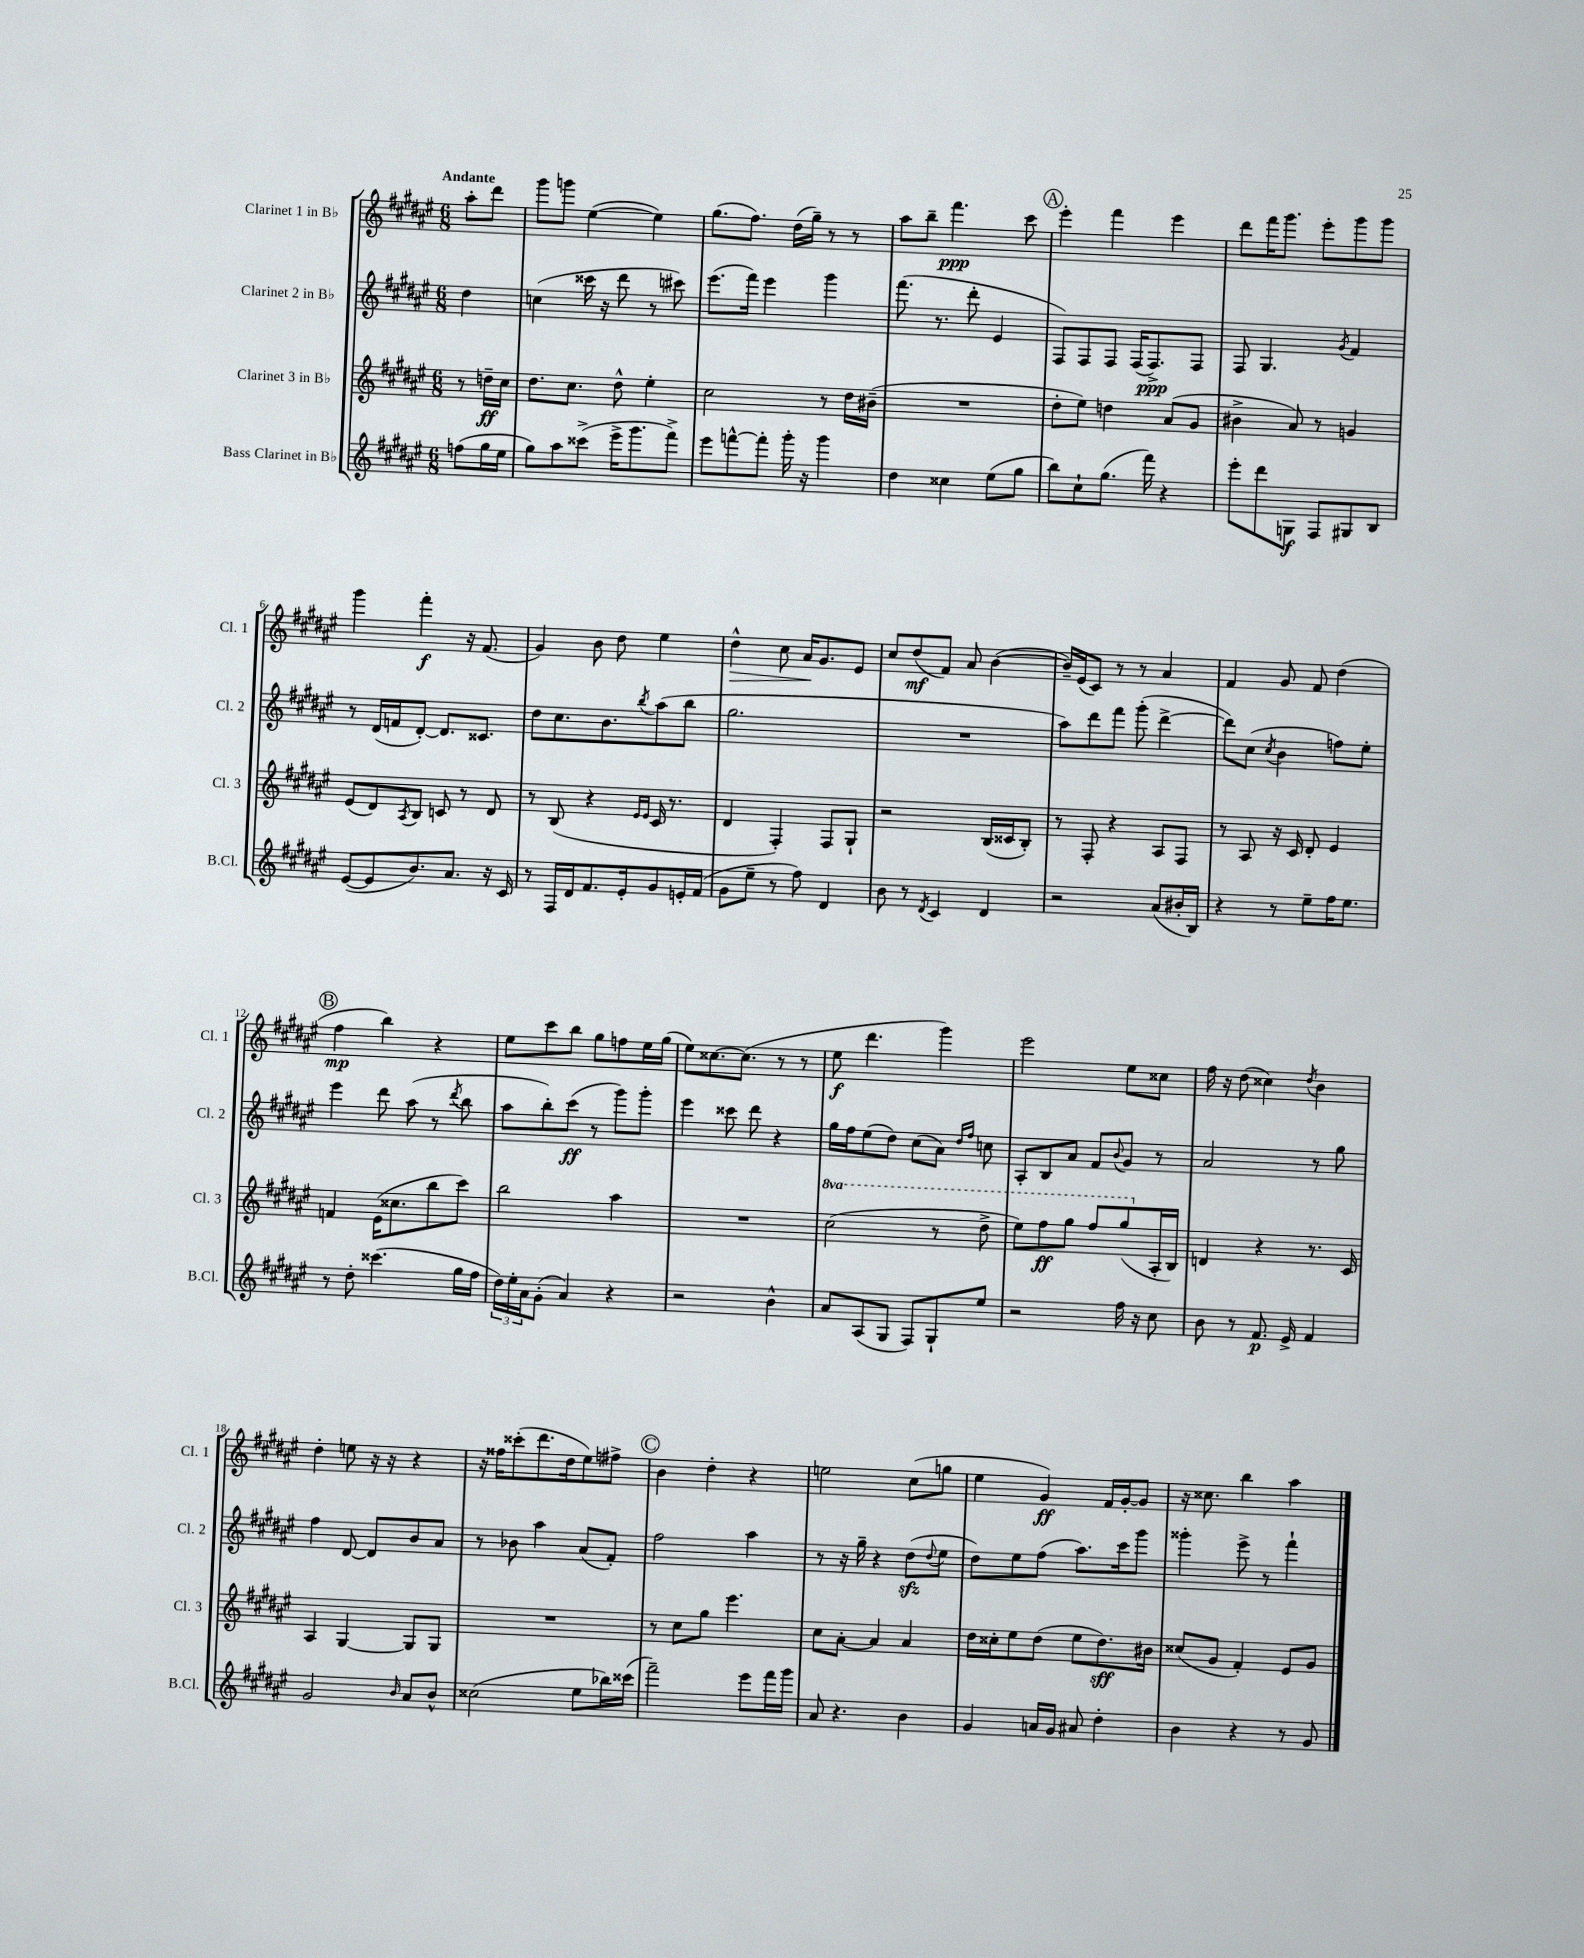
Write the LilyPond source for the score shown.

<<
\new StaffGroup <<
\new Staff = "s0" \with { instrumentName = "Clarinet 1 in Bb" shortInstrumentName = "Cl. 1" } {
    \clef treble \key fis \major \numericTimeSignature \time 6/8 \partial 4 \tempo "Andante"
    ais''8-. dis'''8 |
    gis'''8 g'''8 eis''4~( eis''4) |
    gis''8.( fis''8.) dis''16( gis''16--) r8 r8 |
    ais''8 b''8-- fis'''4.\ppp cis'''8 |
    \mark \markup { \circle "A" } eis'''4-. fis'''4 eis'''4 |
    dis'''8 fis'''16 gis'''8. eis'''8-. gis'''8 gis'''8 |
    gis'''4 fis'''4-.\f r16 fis'8.( |
    gis'4) b'8 dis''8 eis''4 |
    dis''4-^\> cis''8 ais'16\! gis'8. eis'8 |
    cis''8 dis''8\mf( fis'8) ais'8 b'4~( |
    b'16--) eis'16( cis'8) r8 r8 ais'4 |
    fis'4 gis'8 fis'8 dis''4( |
    \mark \markup { \circle "B" } fis''4\mp b''4) r4 |
    eis''8 cis'''8 b''8 gis''8 f''8 eis''16 gis''16( |
    eis''8) cisis''8.~ cisis''8.( r8 r8 |
    eis''8\f dis'''4. gis'''4) |
    eis'''2 eis''8 cisis''8 |
    fis''16 r16 dis''8( cisis''4) \acciaccatura { dis''8 } b'4 |
    dis''4-. e''8 r16 r16 r4 |
    r16 fisis''16 cisis'''8-.( dis'''8. dis''16 eis''8) fis''8-> |
    \mark \markup { \circle "C" } b'4 dis''4-. r4 |
    e''2 cis''8( g''8 |
    eis''4 gis'4\ff) fis'16 gis'16~-. gis'8 |
    r16 cisis''8. b''4 ais''4 \bar "|." |
}
\new Staff = "s1" \with { instrumentName = "Clarinet 2 in Bb" shortInstrumentName = "Cl. 2" } {
    \clef treble \key fis \major \numericTimeSignature \time 6/8 \partial 4
    dis''4 |
    c''4( cisis'''16 r16 dis'''8 r8 cis'''8) |
    eis'''8.( fis'''16) eis'''4 gis'''4 |
    fis'''8.( r8. dis'''8-. eis'4 |
    \mark \markup { \circle "A" } fis8) fis8 fis8 fis16( fis8.->\ppp) fis8 |
    fis8 gis4. \acciaccatura { gis'8 } fis'4 |
    r8 dis'16( f'16 dis'8~-.) dis'8. cisis'8. |
    dis''8 cis''8. b'8. \acciaccatura { b''8 } ais''8( b''8 |
    gis''2. |
    R2. |
    ais''8) dis'''8 fis'''8 gis'''8-.( dis'''4~-> |
    dis'''8) cis''8( \acciaccatura { cis''8 } b'4 f''8) eis''8-. |
    \mark \markup { \circle "B" } eis'''4 dis'''8 ais''8( r8 \acciaccatura { dis'''8 } b''8 |
    ais''8 b''8-.) cis'''8\ff( r8 gis'''8) gis'''8-. |
    eis'''4 cisis'''8 dis'''8 r4 |
    gis''16 fis''16 eis''8( dis''8) cis''8( ais'8) \grace { dis''16 fis''16 } c''8 |
    ais8-. b8 ais'8 fis'8 \appoggiatura { b'8 } gis'8 r8 |
    ais'2 r8 gis''8 |
    fis''4 dis'8~ dis'8 b'8 ais'8 |
    r8 bes'8 ais''4 ais'8( fis'8-.) |
    \mark \markup { \circle "C" } fis''2 ais''4 |
    r8 r16 gis''16-- r4 dis''8\sfz( \appoggiatura { dis''8 } eis''8 |
    dis''8) eis''8 fis''8( ais''8.) cis'''16 gis'''8 |
    gisis'''4-. eis'''8-> r8 fis'''4-! \bar "|." |
}
\new Staff = "s2" \with { instrumentName = "Clarinet 3 in Bb" shortInstrumentName = "Cl. 3" } {
    \clef treble \key fis \major \numericTimeSignature \time 6/8 \set Staff.ottavationMarkups = #ottavation-simple-ordinals \partial 4
    r8 d''16--\ff cis''16 |
    dis''8. cis''8. dis''8-^ eis''4-. |
    cis''2 r8 dis''16 bis'16--( |
    R2. |
    \mark \markup { \circle "A" } dis''8-. eis''8) d''4 ais'8( gis'8 |
    bis'4-> ais'8) r8 g'4 |
    eis'8( dis'8) \acciaccatura { ais8 } b8 c'8 r8 dis'8 |
    r8 b8( r4 \grace { eis'16 eis'16 } cis'16 r8. |
    dis'4 fis4-.) fis8 gis8-! |
    r2 b16( cisis'16 b8-.) |
    r8 fis8-. r4 ais8 fis8 |
    r8 ais8 r16 cis'16 dis'8-. eis'4 |
    \mark \markup { \circle "B" } f'4 eis'16( cisis''8. b''8 cis'''8) |
    b''2 ais''4 |
    R2. |
    \ottava #1 cis'''2( r8 dis'''8-> |
    eis'''8) fis'''8\ff gis'''8 fis'''8 gis'''8( \ottava #0 ais16-. b16) |
    d'4 r4 r8. cis'16 |
    ais4 gis4~ gis8 gis8 |
    R2. |
    \mark \markup { \circle "C" } r8 cis''8 gis''8 eis'''4. |
    cis''8 ais'8~-. ais'4 ais'4 |
    dis''16 cisis''16-. eis''8 dis''8( eis''8 dis''8.\sff) bis'16 |
    cisis''8( gis'8 fis'4-.) eis'8 gis'8 \bar "|." |
}
\new Staff = "s3" \with { instrumentName = "Bass Clarinet in Bb" shortInstrumentName = "B.Cl." } {
    \clef treble \key fis \major \numericTimeSignature \time 6/8 \partial 4
    f''8( gis''16 eis''16 |
    gis''8) ais''8 cisis'''8->( eis'''16-> gis'''8. fis'''8->) |
    eis'''8 f'''8~-^ f'''8-. gis'''16-. r16 gis'''4 |
    dis''4 cisis''4 eis''8( gis''8 |
    \mark \markup { \circle "A" } b''8) cis''8-! gis''8.( fis'''16) r4 |
    eis'''8-. dis'''8 g8\f fis8 gis8 b8 |
    eis'8~( eis'8 b'8.) ais'8. r16 cis'16 |
    r8 fis16 dis'16 fis'8. eis'16-. gis'8 e'16-. fis'16( |
    gis'8 eis''8-- r8 fis''8) dis'4 |
    b'8 r8 \acciaccatura { dis'8 } cis'4 dis'4 |
    r2 ais'8( bis'16-. b16) |
    r4 r8 eis''8-- fis''16 eis''8. |
    \mark \markup { \circle "B" } r8 dis''8-. cisis'''4.( gis''16 fis''16 |
    \tuplet 3/2 { dis''16) eis''16-. ais'16 } gis'8-.( ais'4) r4 |
    r2 b'4-^ |
    ais'8 ais8( gis8 fis8) gis8-! eis''8 |
    r2 fis''16 r16 cis''8 |
    b'8 r8 fis'8.\p eis'16-> fis'4 |
    gis'2 \grace { b'16 } ais'8 b'8-^ |
    cisis''2( eis''8 bes''16) cisis'''16( |
    \mark \markup { \circle "C" } fis'''2--) eis'''8 fis'''16 gis'''16 |
    ais'8 r4. b'4 |
    gis'4 a'16 gis'16 ais'8 dis''4-. |
    b'4 r4 r8 gis'8 \bar "|." |
}
>>
>>
